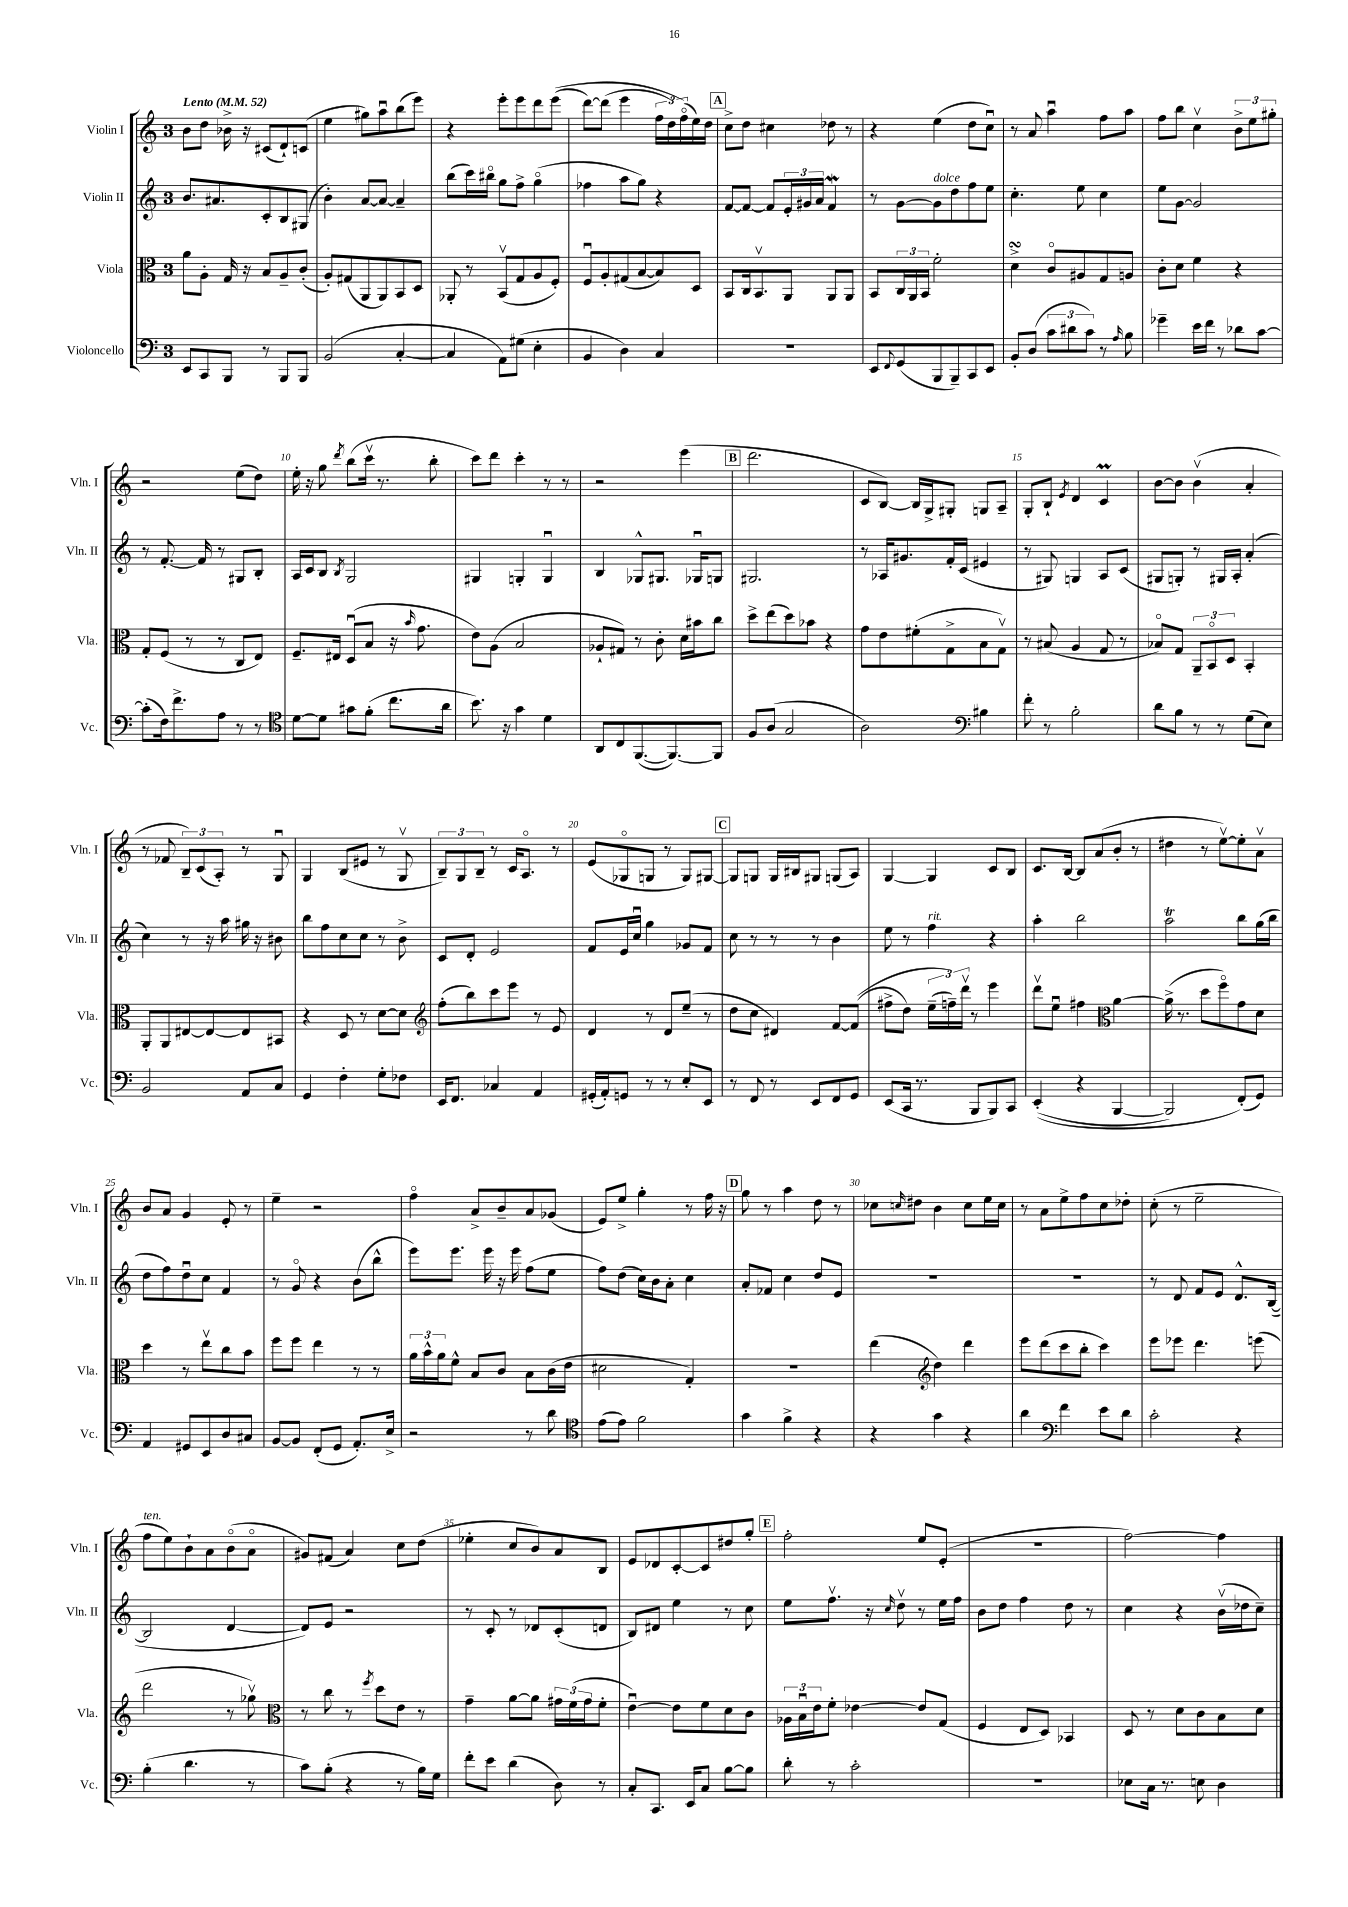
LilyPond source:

<<
\new StaffGroup <<
\new Staff = "s0" \with { instrumentName = "Violin I" shortInstrumentName = "Vln. I" } {
    \clef treble \key c \major \once \override Staff.TimeSignature.style = #'single-digit \time 3/4 \tempo "Lento" 4 = 52
    b'8 d''8 bes'16-> r16 cis'8( d'8-!) c'8( |
    e''4 gis''8) a''8\downbow b''8( e'''8) |
    r4 e'''8-. e'''8 d'''8 e'''8(\( |
    d'''8~) d'''8( e'''4 \tuplet 3/2 { f''16 d''16) f''16\flageolet(\) } e''16) d''16 |
    \mark \markup { \box "A" } c''8-> d''8 cis''4 des''8 r8 |
    r4 e''4( d''8 c''8\downbow) |
    r8 a'8 a''4\downbow f''8 a''8 |
    f''8 b''8 c''4\upbow \tuplet 3/2 { b'8-> e''8 gis''8-. } |
    r2 e''8( d''8) |
    e''16-. r16 g''8 \acciaccatura { d'''8 } b''8( c'''16\upbow r8. b''8-. |
    c'''8) d'''8 c'''4-. r8 r8 |
    r2 e'''4( |
    \mark \markup { \box "B" } d'''2. |
    c'8 b8~) b16 g16-> gis8-. g8 a8-- |
    g8-. b8-! \acciaccatura { e'8 } d'4 c'4\prall |
    b'8~ b'8 b'4\upbow( a'4-. |
    r8 fes'8 \tuplet 3/2 { b8--) c'8( a8-.) } r8 g8\downbow |
    g4 b8( eis'8 r8 g8\upbow |
    \tuplet 3/2 { b8--) g8 b8-- } r8 c'16 a8.\flageolet r8 |
    e'8( ges8\flageolet g8 r8 g8) gis8~ |
    \mark \markup { \box "C" } gis8 g8 g16 bis16 gis8 g8( a8) |
    g4~ g4 c'8 b8 |
    c'8. b16~ b8 a'8( b'8-. r8 |
    dis''4 r8 e''8~\upbow) e''8-. a'8\upbow |
    b'8 a'8 g'4 e'8-. r8 |
    e''4-- r2 |
    f''4\flageolet a'8-> b'8-- a'8 ges'8( |
    e'8) e''8-> g''4-. r8 f''16 r16 |
    \mark \markup { \box "D" } g''8 r8 a''4 d''8 r8 |
    ces''8 \grace { c''16 } dis''8 b'4 c''8 e''16 c''16 |
    r8 a'8 e''8-> f''8 c''8 des''8-. |
    c''8-.( r8 e''2-- |
    f''8^\markup { \italic "ten." } e''8) b'8-! a'8 b'8\flageolet( a'8\flageolet |
    gis'8) fis'8( a'4) c''8 d''8( |
    ees''4-. c''8 b'8) a'8 b8 |
    e'8 des'8 c'8~-. c'8 dis''8 g''8-. |
    \mark \markup { \box "E" } f''2-. e''8 e'8-.( |
    R2. |
    f''2~) f''4 \bar "|." |
}
\new Staff = "s1" \with { instrumentName = "Violin II" shortInstrumentName = "Vln. II" } {
    \clef treble \key c \major \once \override Staff.TimeSignature.style = #'single-digit \time 3/4
    b'8. ais'8. c'8-. b8 gis8( |
    b'4-.) a'8~ a'8~ a'4-- |
    b''8( c'''16) bis''16\flageolet g''8 f''8-> g''4\flageolet( |
    fes''4 a''8 g''8) r4 |
    \mark \markup { \box "A" } f'8~ f'8~ f'8 \tuplet 3/2 { e'16-. gis'16 a'16 } f'4\mordent |
    r8 g'8~ g'8^\markup { \italic "dolce" } d''8 f''8 e''8 |
    c''4.-. e''8 c''4 |
    e''8 g'8~ g'2 |
    r8 f'8.~-. f'16 r8 gis8 b8-. |
    a16 c'16 b8 \acciaccatura { b8 } g2 |
    gis4 g4-. g4\downbow |
    b4 ges8-^ gis8. ges16\downbow g8 |
    \mark \markup { \box "B" } gis2. |
    r8 aes16 gis'8. f'16-. c'16( eis'4 |
    r8 gis8) g4 a8 c'8( |
    gis8 g8-.) r8 gis16 a16-. a'4-.( |
    c''4) r8 r16 a''16 gis''16 r16 bis'8 |
    b''8 f''8 c''8 c''8 r8 b'8-> |
    c'8 d'8-. e'2 |
    f'8 e'16 c''16\downbow g''4 ges'8 f'8 |
    \mark \markup { \box "C" } c''8 r8 r8 r8 b'4 |
    e''8 r8 f''4^\markup { \italic "rit." } r4 |
    a''4-. b''2 |
    a''2\trill b''8 g''16( b''16 |
    d''8 f''8) d''8\downbow c''8 f'4 |
    r8 g'8\flageolet r4 b'8( b''8-^ |
    e'''8) e'''8. e'''16 r16 e'''16 f''8( e''8 |
    f''8) d''8( c''16) b'16 a'8-. c''4 |
    \mark \markup { \box "D" } a'8-. fes'8 c''4 d''8 e'8 |
    R2. |
    R2. |
    r8 d'8 f'8 e'8 d'8.-^ b16~( |
    b2 d'4~ |
    d'8) e'8 r2 |
    r8 c'8-. r8 des'8 c'8-.( d'8 |
    b8) dis'8 e''4 r8 c''8 |
    \mark \markup { \box "E" } e''8 f''8.\upbow r16 \grace { c''16 } d''8\upbow r8 e''16 f''16 |
    b'8 d''8 f''4 d''8 r8 |
    c''4 r4 b'16\upbow( des''16 c''8--) \bar "|." |
}
\new Staff = "s2" \with { instrumentName = "Viola" shortInstrumentName = "Vla." } {
    \clef alto \key c \major \once \override Staff.TimeSignature.style = #'single-digit \time 3/4
    a'8 a8-. g16 r16 b8 a8-- c'8-.( |
    a8-.) gis8( a,8 a,8) b,8 d8 |
    aes,8-. r8 b,8\upbow( g8 a8 f8-.) |
    f8\downbow a8-. gis8( b8~ b8) d8 |
    \mark \markup { \box "A" } b,8 c16 b,8.\upbow a,8 a,8 a,8 |
    b,8 \tuplet 3/2 { c16 a,16 b,16 } f'2-. |
    d'4->\turn c'8\flageolet ais8 g8 a8 |
    c'8-. d'8 f'4 r4 |
    g8-. f8( r8 r8 c8 e8) |
    f8.-- eis16 d8\downbow( b8 r16 \grace { b'16 } g'8. |
    e'8) a8( b2 |
    aes8-! gis8) r8 c'8-. d'16 bis'16 c''8 |
    \mark \markup { \box "B" } d''8-> e''8( d''8) bes'8 r4 |
    g'8 e'8 fis'8-.( g8-> b8 g8\upbow) |
    r8 bis8( a4 g8 r8 |
    bes8\flageolet) g8 \tuplet 3/2 { a,8-- b,8\flageolet d8 } b,4-. |
    a,8-. a,8 eis8~ eis8~ eis8 bis,8 |
    r4 d8 r8 d'8~ d'8 |
    \clef treble f''8-.( b''8) c'''8 e'''8 r8 e'8 |
    d'4 r8 d'8 e''8--( r8 |
    \mark \markup { \box "C" } d''8 c''8 dis'4) f'8~ f'8(\( |
    fis''8-> d''8) \tuplet 3/2 { e''16--( f''16--)\) d'''16\upbow } r8 e'''4 |
    d'''8\upbow e''8\downbow fis''4 \clef alto a'4~ |
    a'16->( r8. d''8 f''8\flageolet) g'8 d'8 |
    d''4 r8 e''8\upbow c''8 b'8 |
    f''8 f''8 e''4 r8 r8 |
    \tuplet 3/2 { a'16 b'16-^ a'16 } f'8-^ b8 c'8 b8 c'16( e'16 |
    dis'2 g4-.) |
    \mark \markup { \box "D" } R2. |
    e''4( \clef treble d''4) d'''4 |
    e'''8 d'''8( c'''8 b''8-. c'''4) |
    e'''8 ees'''8 d'''4. e'''8( |
    d'''2 r8 ges''8\upbow) |
    \clef alto r8 c''8 r8 \acciaccatura { f''8 } d''8 e'8 r8 |
    g'4-- a'8~ a'8 \tuplet 3/2 { gis'16 f'16( gis'16 } f'8-. |
    e'4~\downbow) e'8 f'8 d'8 c'8 |
    \mark \markup { \box "E" } \tuplet 3/2 { aes16 b16\downbow e'16 } f'8-. ees'4~ ees'8 g8( |
    f4 e8 d8) bes,4 |
    d8 r8 d'8 c'8 b8 d'8 \bar "|." |
}
\new Staff = "s3" \with { instrumentName = "Violoncello" shortInstrumentName = "Vc." } {
    \clef bass \key c \major \once \override Staff.TimeSignature.style = #'single-digit \time 3/4
    e,8 c,8 b,,8 r8 b,,8 b,,8 |
    b,2( c4~-. |
    c4 a,8) gis8( e4-. |
    b,4 d4) c4 |
    \mark \markup { \box "A" } R2. |
    e,8 \appoggiatura { f,8 } g,8( b,,8 b,,8--) c,8 e,8 |
    b,8-. d8( \tuplet 3/2 { c'8 dis'8 c'8) } r8 \grace { a16 } b8 |
    ges'4-- e'16 f'16 r8 des'8 c'8~ |
    c'8-.( f16) f'8.-> a8 r8 r8 |
    \clef tenor d'8~ d'8 gis'8 f'8-.( c''8. a'16 |
    b'8.) r16 g'4 d'4 |
    a,8 c8 f,8.~( f,8.~) f,8 |
    \mark \markup { \box "B" } f8 a8( g2 |
    a2) \clef bass bis4 |
    f'8-. r8 b2-. |
    d'8 b8 r8 r8 g8( e8) |
    b,2 a,8 c8 |
    g,4 f4-. g8-. fes8 |
    e,16 f,8. ces4 a,4 |
    gis,16-.( a,16-.) g,8 r8 r8 e8-. e,8 |
    \mark \markup { \box "C" } r8 f,8 r8 e,8 f,8 g,8 |
    e,8( c,16 r8. b,,8 b,,8) c,8 |
    e,4-.(\( r4 b,,4~ |
    b,,2) f,8-.(\) g,8) |
    a,4 gis,8 e,8 d8 cis8 |
    b,8~ b,8 f,8-.( g,8 a,8.-.) e16-> |
    r2 r8 d'8 |
    \clef tenor e'8( e'8) f'2 |
    \mark \markup { \box "D" } g'4 f'4-> r4 |
    r4 g'4 r4 |
    a'4 \clef bass f'4 e'8 d'8 |
    c'2-. r4 |
    b4-.( d'4. r8 |
    c'8) b8-.( r4 r8 b16) g16 |
    f'8-. e'8 d'4( d8) r8 |
    c8-. c,8. e,16 c8 b8~ b8 |
    \mark \markup { \box "E" } d'8-. r8 c'2-. |
    R2. |
    ees8 c16 r8. e8 d4 \bar "|." |
}
>>
>>
\layout { \context { \Score \override BarNumber.break-visibility = ##(#f #t #t) barNumberVisibility = #(every-nth-bar-number-visible 5) } }
